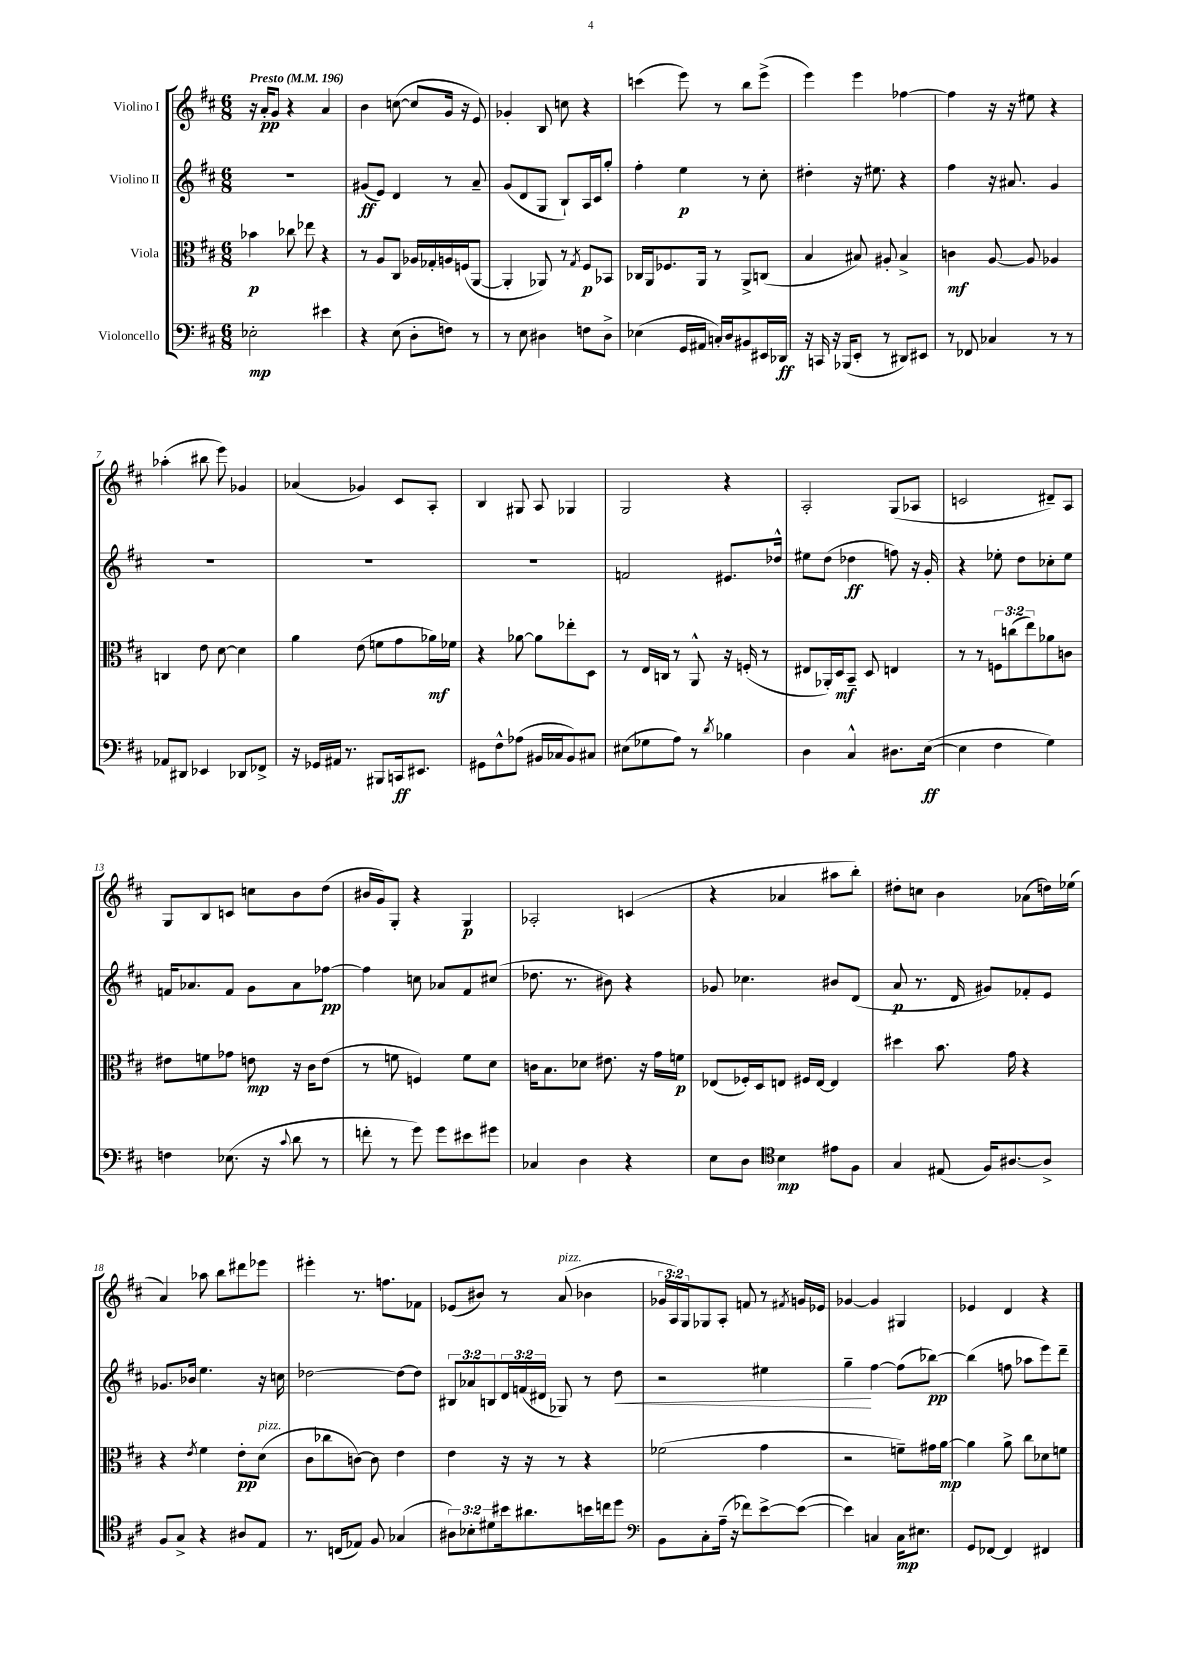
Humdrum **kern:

**kern	**kern	**kern	**kern
*staff4	*staff3	*staff2	*staff1
*clefF4	*clefC3	*clefG2	*clefG2
*k[f#c#]	*k[f#c#]	*k[f#c#]	*k[f#c#]
*M6/8	*M6/8	*M6/8	*M6/8
*MM196	*MM196	*MM196	*MM196
2E-'	4b-	2.r	16r
.	.	.	16a'
.	.	.	8g
.	8cc-	.	4r
.	8ee-	.	.
4e#	4r	.	4a
=	=	=	=
4r	8r	(8g#	4b
.	8A	8e)	.
(8E	8C#	4d	([8cc
8D'	16A-	.	8cc]
.	16G-'	.	.
8F)	16A	8r	16g
.	(16F	.	16r
8r	[8AA	8a~	8e)
=	=	=	=
8r	4AA']	(8g	4g-'
8E	.	8d	.
4D#	8AA-)	8G	8B
.	8r	8B`)	8cc
.	8qG	.	.
8F	8F#	16A	4r
.	.	16c#	.
8D#^	8BB-	8gg'	.
=	=	=	=
(4E-	16C-	4ff#'	(4ccc
.	16AA	.	.
.	8.F-	.	.
16GG	.	4ee	8eee)
16AA#	16AA	.	.
16C')	8r	.	8r
16D	.	.	.
8BB#	8AA^	8r	8bb
16EE#	(8C	8cc#'	(8eee^
16DD-	.	.	.
=	=	=	=
16r	4B	4dd#'	4eee)
16CC	.	.	.
16r	.	.	.
(16BBB-	.	.	.
8EE'	8B#)	16r	4eee
.	.	8.ee#	.
8r	8A#'	.	.
8DD#)	4B#^	4r	[4ff-
8EE#	.	.	.
=	=	=	=
8r	4c	4ff#	4ff-]
8FF-	.	.	.
4C-	[8A	16r	16r
.	.	8.a#	16r
.	8A]	.	8ee#
8r	4A-	4g	4r
8r	.	.	.
=	=	=	=
8AA-	4C	2.r	(4aa-'
8DD#	.	.	.
4EE-	8e	.	8bb#
.	[8d	.	8eee)
8DD-	4d]	.	4g-
8FF-^	.	.	.
=	=	=	=
16r	4a	2.r	(4a-
16GG-	.	.	.
16AA#	.	.	.
8.r	.	.	.
.	(8e	.	4g-)
8BBB#	8f	.	.
16CC	8g	.	8c#
8.EE#	.	.	.
.	16a-)	.	8A'
.	16f-	.	.
=	=	=	=
8GG#	4r	2.r	4B
8F#^^	.	.	.
(8A-	[8a-	.	8G#
16BB#	8a-]	.	8A
16C-	.	.	.
8BB#)	8ee-'	.	4G-
8C#	8D	.	.
=	=	=	=
(8E#	8r	2f	2G
8G-	16E	.	.
.	16C	.	.
8A)	8r	.	.
8r	8AA^^	.	.
8qd	.	.	.
4B-	16r	8.e#	4r
.	(16F'	.	.
.	8r	.	.
.	.	16dd-^^	.
=	=	=	=
4D	8E#	8ee#	2A'
.	16AA-')	(8dd	.
.	16D	.	.
4C#^^	8BB~	4dd-	.
.	8D	.	.
8.D#	4E	8ff)	(8G
.	.	16r	8A-
([16E	.	16g'	.
=	=	=	=
4E]	8r	4r	2c
.	8r	.	.
4F#	12F	8ee-'	.
.	(12cc	.	.
.	.	8dd	.
.	12ee)	.	.
4G)	8a-	8cc-'	8d#~)
.	8c	8ee-	8A
=	=	=	=
4F	8e#	16f	8G
.	.	8.a-	.
.	8f	.	8B
(8.E-	8g-	8f	8c
.	8e	8g	8cc
16r	.	.	.
8qqc#	.	.	.
8d	16r	8a-	8b
.	16c#	.	.
8r	(8e	[8ff-	(8dd
=	=	=	=
8f'	8r	4ff-]	16b#
.	.	.	16g)
8r	8f	.	8G'
8g)	4F)	8cc	4r
8g	.	8a-	.
8e#	8f	8f#	4G
8g#	8d	(8cc#	.
=	=	=	=
4C-	16c	8.dd-	2A-'
.	8.B	.	.
.	.	8.r	.
4D	8d-	.	.
.	8.e#	8b#)	.
4r	.	4r	(4c
.	16r	.	.
.	16g	.	.
.	16f	.	.
=	=	=	=
8E	(8E-	8g-	4r
8D	16F-')	4.cc-	.
.	16D	.	.
*clefC4	*	*	*
4B	8E	.	4a-
.	16F#	.	.
.	[16E	.	.
8e#	4E]	8b#	8aa#
8F#	.	(8d	8bb')
=	=	=	=
4G	4dd#	8a	8dd#'
.	.	8.r	8cc
(8E#	8.b	.	4b
.	.	16d	.
16F#)	.	8g#)	.
[8.A#	16g	.	.
.	4r	8f-'	(8a-
8A#^]	.	8e	16dd)
.	.	.	(16ee-
=	=	=	=
8F#	4r	8.g-	4a)
8G^	.	.	.
.	.	16b-	.
.	8qe	.	.
4r	4f#	4.ee	8aa-
.	.	.	8bb
8A#	8e'	.	8ddd#
8E	(8d	16r	8eee-
.	.	16cc	.
=	=	=	=
8.r	8c#	[2dd-	4eee#'
.	8cc-	.	.
(16C	.	.	.
8E-)	[8c)	.	8.r
8F#	8c]	.	.
.	.	.	8.ff
(4G-	4e	8dd-_	.
.	.	8dd-]	8f-
=	=	=	=
12A#)	4e	12B#	(8e-
12B-'	.	12a-	.
.	.	.	8b#)
12d#	.	12B	.
16b#	16r	24d	8r
.	.	(24f	.
8.a#	16r	.	.
.	.	24d#	.
.	8r	8G-)	(8a
16b	4r	8r	4b-
16cc	.	.	.
8dd	.	8dd	.
=	=	=	=
*clefF4	*	*	*
8BB	(2f-	2r	24g-
.	.	.	24A)
.	.	.	24G
8C#'	.	.	8G-
(16A~	.	.	8A'
16r	.	.	.
8f-)	.	.	8f
[8e^	4g	4ee#	8r
.	.	.	8qf#
(8e_	.	.	16g
.	.	.	16e-
=	=	=	=
4e])	2r	4gg~	[4g-
4C	.	[4ff#	4g-]
16C	8f~)	(8ff#]	4G#
8.E#	.	.	.
.	16g#	[8bb-)	.
.	[16a	.	.
=	=	=	=
8GG	4a]	(4bb-]	4e-
[8FF-	.	.	.
4FF-]	8a^	8ff	4d
.	8cc#	8aa-	.
4FF#	8d-	8eee)	4r
.	8f	8ddd~	.
==	==	==	==
*-	*-	*-	*-
